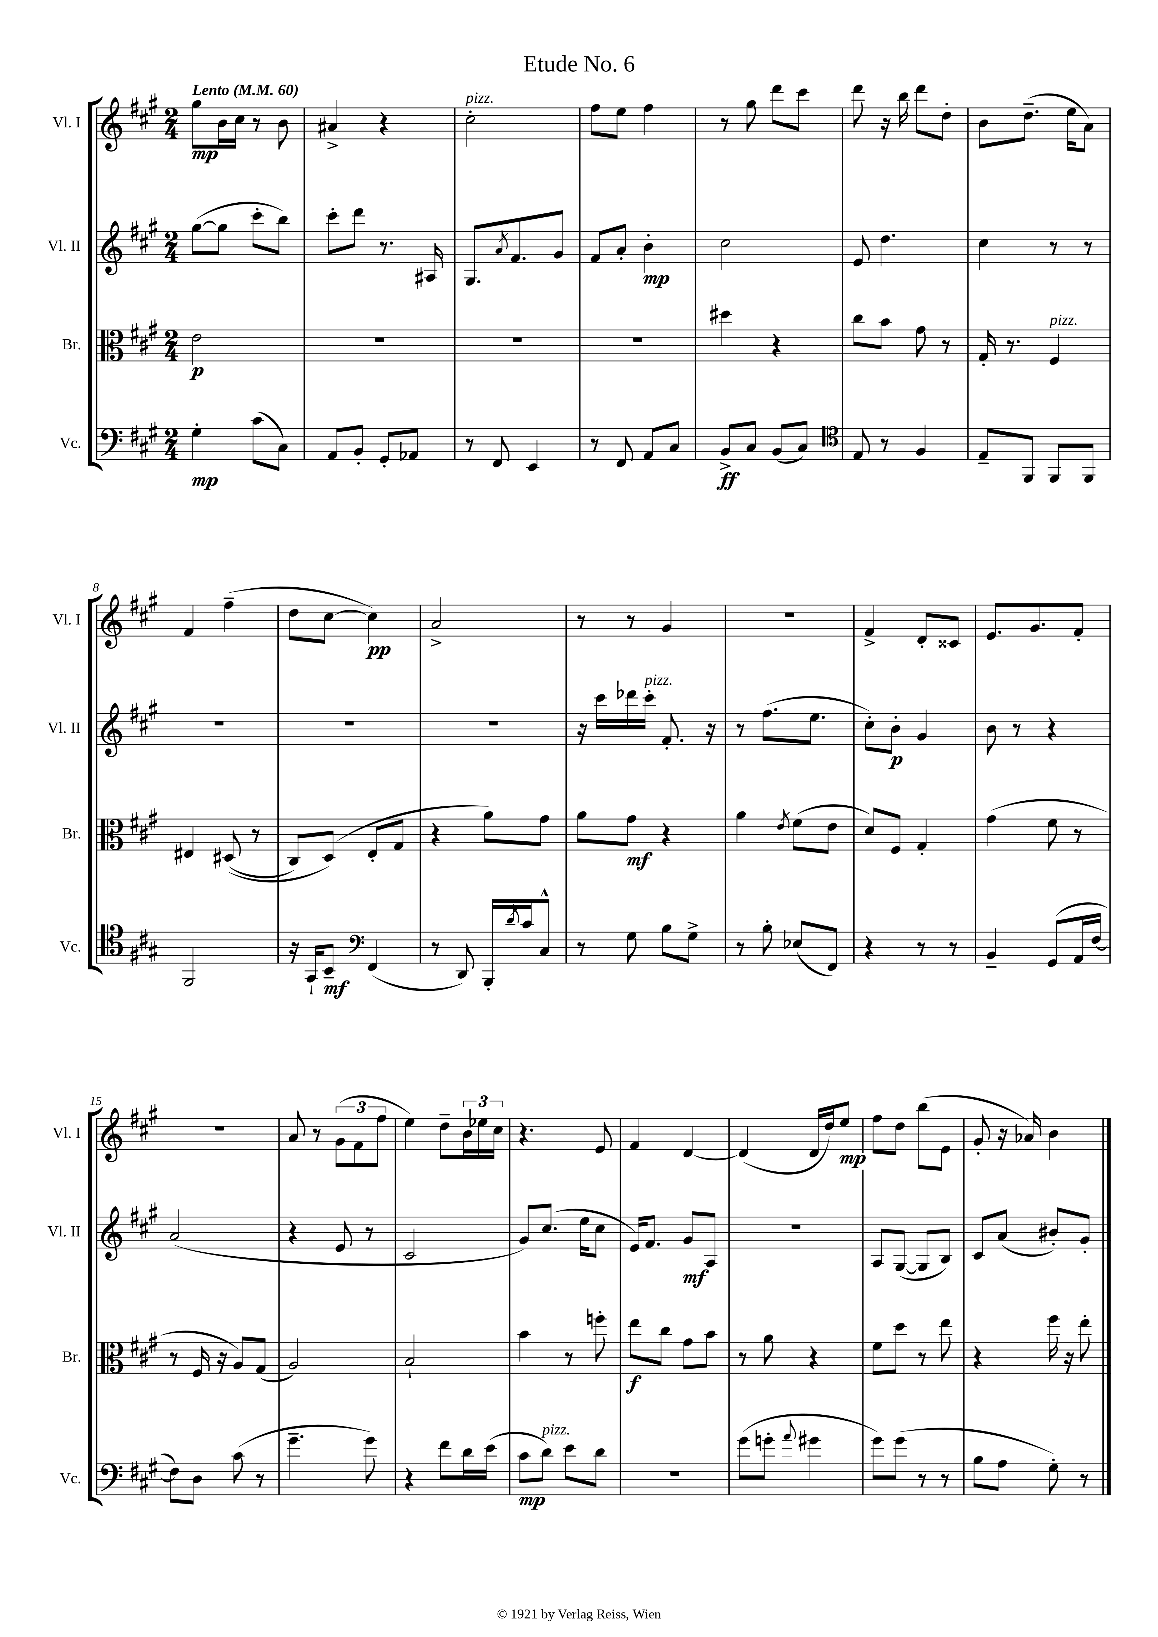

**kern	**dynam	**kern	**dynam	**kern	**dynam	**kern	**dynam
*part4	*part4	*part3	*part3	*part2	*part2	*part1	*part1
*staff4	*staff4	*staff3	*staff3	*staff2	*staff2	*staff1	*staff1
*I"Vc.	*	*I"Br.	*	*I"Vl. II	*	*I"Vl. I	*
*I'Vc.	*	*I'Br.	*	*I'Vl. II	*	*I'Vl. I	*
*clefF4	*	*clefC3	*	*clefG2	*	*clefG2	*
*k[f#c#g#]	*	*k[f#c#g#]	*	*k[f#c#g#]	*	*k[f#c#g#]	*
*M2/4	*	*M2/4	*	*M2/4	*	*M2/4	*
*MM60	*	*MM60	*	*MM60	*	*MM60	*
=1	=1	=1	=1	=1	=1	=1	=1
!	!	!	!	!	!	!LO:TX:a:B:t=Lento	!
4G#'\	mp	2e\	p	([8gg#\L	.	8gg#\L	mp
.	.	.	.	8gg#\J]	.	16b\L	.
.	.	.	.	.	.	16cc#\JJ	.
(8c#\L	.	.	.	8ccc#'\L	.	8r	.
8C#\J)	.	.	.	8bb\J)	.	8b\	.
=2	=2	=2	=2	=2	=2	=2	=2
8AA/L	.	2r	.	8ccc#'\L	.	4a#X^/	.
8BB'/J	.	.	.	8ddd\J	.	.	.
8GG#'/L	.	.	.	8.r	.	4r	.
8AA-X/J	.	.	.	.	.	.	.
.	.	.	.	16A#X/	.	.	.
=3	=3	=3	=3	=3	=3	=3	=3
!	!	!	!	!	!	!LO:TX:a:i:t=pizz.	!
8r	.	2r	.	8.G#/L	.	2cc#'\	.
8FF#/	.	.	.	.	.	.	.
.	.	.	.	8qa/	.	.	.
.	.	.	.	8.f#/	.	.	.
4EE/	.	.	.	.	.	.	.
.	.	.	.	8g#/J	.	.	.
=4	=4	=4	=4	=4	=4	=4	=4
8r	.	2r	.	8f#/L	.	8ff#\L	.
8FF#/	.	.	.	8a'/J	.	8ee\J	.
8AA/L	.	.	.	4b'\	mp	4ff#\	.
8C#/J	.	.	.	.	.	.	.
=5	=5	=5	=5	=5	=5	=5	=5
8BB^/L	ff	4dd#X\	.	2cc#\	.	8r	.
8C#/J	.	.	.	.	.	8gg#\	.
(8BB/L	.	4r	.	.	.	8ddd\L	.
8C#/J)	.	.	.	.	.	8ccc#\J	.
=6	=6	=6	=6	=6	=6	=6	=6
*clefC4	*	*	*	*	*	*	*
8E/	.	8cc#\L	.	8e/	.	8ddd\	.
8r	.	8b\J	.	4.dd\	.	16r	.
.	.	.	.	.	.	16bb\	.
4F#/	.	8g#\	.	.	.	8ddd\L	.
.	.	8r	.	.	.	8dd'\J	.
=7	=7	=7	=7	=7	=7	=7	=7
8E~/L	.	16G#'/	.	4cc#\	.	8b\L	.
.	.	8.r	.	.	.	.	.
8FF#/J	.	.	.	.	.	(8.dd~\J	.
!	!	!LO:TX:a:i:t=pizz.	!	!	!	!	!
8FF#/L	.	4F#/	.	8r	.	.	.
.	.	.	.	.	.	16ee\KL	.
8FF#/J	.	.	.	8r	.	8a\J)	.
!!LO:LB:g=z
=8	=8	=8	=8	=8	=8	=8	=8
2FF#/	.	4E#X/	.	2r	.	4f#/	.
.	.	((8D#X/	.	.	.	(4ff#~\	.
.	.	8r	.	.	.	.	.
=9	=9	=9	=9	=9	=9	=9	=9
16r	.	8C#/L)	.	2r	.	8dd\L	.
16GG#`/KL	.	.	.	.	.	.	.
8BB~/J	mf	(8D/J)	.	.	.	[8cc#\J	.
*clefF4	*	*	*	*	*	*	*
(4FF#/	.	8E'/L	.	.	.	4cc#\])	pp
.	.	8G#/J	.	.	.	.	.
=10	=10	=10	=10	=10	=10	=10	=10
8r	.	4r	.	2r	.	2a^/	.
8DD/)	.	.	.	.	.	.	.
16BBB'/LL	.	8a\L)	.	.	.	.	.
8qd/	.	.	.	.	.	.	.
16c#/J	.	.	.	.	.	.	.
8C#^^/J	.	8g#\J	.	.	.	.	.
=11	=11	=11	=11	=11	=11	=11	=11
8r	.	8a\L	.	16r	.	8r	.
.	.	.	.	16ccc#\LL	.	.	.
8G#\	.	8g#\J	mf	16ddd-X\	.	8r	.
!	!	!	!	!LO:TX:a:i:t=pizz.	!	!	!
.	.	.	.	16ccc#'\JJ	.	.	.
8B\L	.	4r	.	8.f#'/	.	4g#/	.
8G#^\J	.	.	.	.	.	.	.
.	.	.	.	16r	.	.	.
=12	=12	=12	=12	=12	=12	=12	=12
8r	.	4a\	.	8r	.	2r	.
8B'\	.	.	.	(8.ff#\L	.	.	.
.	.	8qe/	.	.	.	.	.
(8E-X/L	.	(8f#\L	.	.	.	.	.
.	.	.	.	8.ee\J	.	.	.
8FF#/J)	.	8e\J	.	.	.	.	.
=13	=13	=13	=13	=13	=13	=13	=13
4r	.	8d/L)	.	8cc#'\L)	.	4f#^/	.
.	.	8F#/J	.	8b'\J	p	.	.
8r	.	4G#'/	.	4g#/	.	8d'/L	.
8r	.	.	.	.	.	8c##X/J	.
=14	=14	=14	=14	=14	=14	=14	=14
4BB~/	.	(4g#\	.	8b\	.	8.e/L	.
.	.	.	.	8r	.	.	.
.	.	.	.	.	.	8.g#/	.
(8GG#/L	.	8f#\	.	4r	.	.	.
16AA/L	.	8r	.	.	.	8f#'/J	.
[16F#/JJ	.	.	.	.	.	.	.
!!LO:LB:g=z
=15	=15	=15	=15	=15	=15	=15	=15
8F#\L])	.	8r	.	(2a/	.	2r	.
8D\J	.	16F#/	.	.	.	.	.
.	.	16r	.	.	.	.	.
(8c#\	.	8A/L)	.	.	.	.	.
8r	.	(8G#/J	.	.	.	.	.
=16	=16	=16	=16	=16	=16	=16	=16
4.g#~\	.	2A/)	.	4r	.	8a/	.
.	.	.	.	.	.	8r	.
.	.	.	.	8e/	.	(12g#\L	.
.	.	.	.	.	.	12f#\	.
8g#\)	.	.	.	8r	.	.	.
.	.	.	.	.	.	12ff#\J	.
=17	=17	=17	=17	=17	=17	=17	=17
4r	.	2B`/	.	2c#/	.	4ee\)	.
8f#\L	.	.	.	.	.	8dd~\L	.
16d\L	.	.	.	.	.	24b\L	.
.	.	.	.	.	.	24ee-X\	.
(16e\JJ	.	.	.	.	.	.	.
.	.	.	.	.	.	24cc#\JJ	.
=18	=18	=18	=18	=18	=18	=18	=18
8c#\L	mp	4b\	.	8g#/L)	.	4.r	.
!LO:TX:a:i:t=pizz.	!	!	!	!	!	!	!
8d\J)	.	.	.	(8.cc#/J	.	.	.
8e\L	.	8r	.	.	.	.	.
.	.	.	.	16ee\KL	.	.	.
8d\J	.	8ffn'\	.	8cc#\J	.	8e/	.
=19	=19	=19	=19	=19	=19	=19	=19
2r	.	8ee\L	f	16e/KL)	.	4f#/	.
.	.	.	.	8.f#/J	.	.	.
.	.	8cc#\J	.	.	.	.	.
.	.	8g#\L	.	8g#/L	mf	[4d/	.
.	.	8b\J	.	8A/J	.	.	.
=20	=20	=20	=20	=20	=20	=20	=20
(8g#\L	.	8r	.	2r	.	(4d/]	.
8gn'\J	.	8a\	.	.	.	.	.
8qqa/	.	.	.	.	.	.	.
4g#X\	.	4r	.	.	.	16d/LL	.
.	.	.	.	.	.	16dd/J)	.
.	.	.	.	.	.	8ee/J	mp
=21	=21	=21	=21	=21	=21	=21	=21
8g#\L)	.	8f#\L	.	8A/L	.	8ff#\L	.
(8g#\J	.	8dd\J	.	([8G#/J	.	8dd\J	.
8r	.	8r	.	8G#/L]	.	(8bb\L	.
8r	.	8ee\	.	8B/J)	.	8e\J	.
=22	=22	=22	=22	=22	=22	=22	=22
8B\L	.	4r	.	8c#/L	.	8g#'/	.
8A\J	.	.	.	(8a/J	.	16r	.
.	.	.	.	.	.	16a-X/)	.
8G#'\)	.	16ff#\	.	8b#X'/L)	.	4b\	.
.	.	16r	.	.	.	.	.
8r	.	8ee'\	.	8g#'/J	.	.	.
==	==	==	==	==	==	==	==
*-	*-	*-	*-	*-	*-	*-	*-
